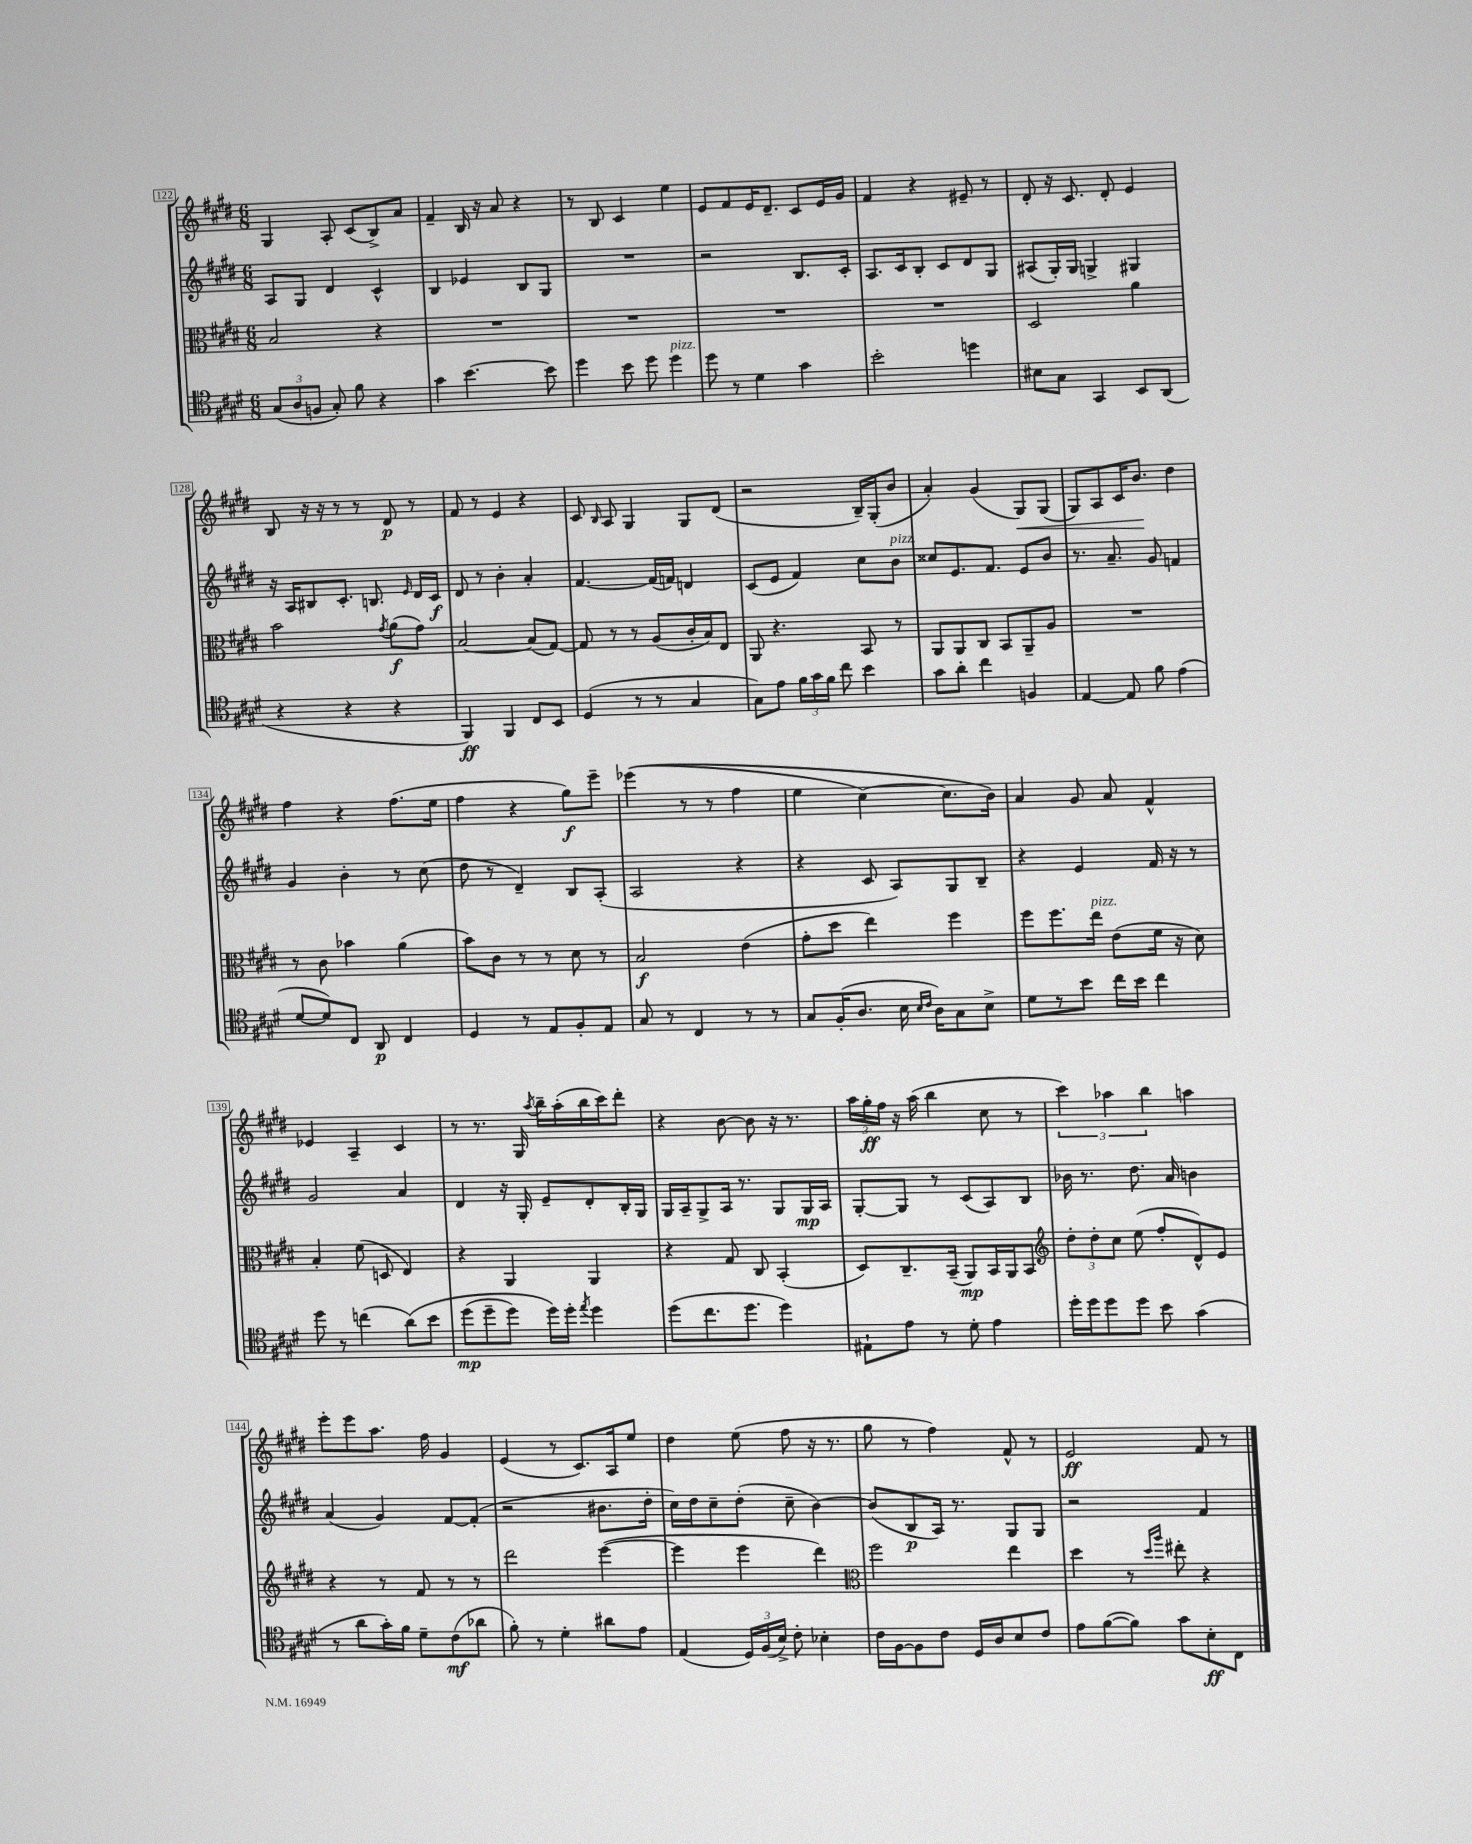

**kern	**dynam	**kern	**dynam	**kern	**dynam	**kern	**dynam
*part4	*part4	*part3	*part3	*part2	*part2	*part1	*part1
*staff4	*staff4	*staff3	*staff3	*staff2	*staff2	*staff1	*staff1
*clefC4	*	*clefC3	*	*clefG2	*	*clefG2	*
*k[f#c#g#d#]	*	*k[f#c#g#d#]	*	*k[f#c#g#d#]	*	*k[f#c#g#d#]	*
*M6/8	*	*M6/8	*	*M6/8	*	*M6/8	*
=122	=122	=122	=122	=122	=122	=122	=122
(12G#/L	.	2B/	.	8A/L	.	4G#/	.
12A/	.	.	.	.	.	.	.
.	.	.	.	8G#/J	.	.	.
12Fn/J	.	.	.	.	.	.	.
8G#'/)	.	.	.	4d#/	.	8A'/	.
8f#\	.	.	.	.	.	(8c#/L	.
4r	.	4r	.	4c#^^/	.	8B^/)	.
.	.	.	.	.	.	8a/J	.
=123	=123	=123	=123	=123	=123	=123	=123
4g#\	.	2.r	.	4B/	.	4f#~/	.
[4.b\	.	.	.	4e-X/	.	16B/	.
.	.	.	.	.	.	16r	.
.	.	.	.	.	.	8a/	.
.	.	.	.	8B/L	.	4r	.
8b\]	.	.	.	8G#/J	.	.	.
=124	=124	=124	=124	=124	=124	=124	=124
4dd#\	.	2.r	.	2.r	.	8r	.
.	.	.	.	.	.	8B/	.
8b\	.	.	.	.	.	4c#/	.
8dd#\	.	.	.	.	.	.	.
!LO:TX:a:i:t=pizz.	!	!	!	!	!	!	!
4dd#\	.	.	.	.	.	4ee\	.
=125	=125	=125	=125	=125	=125	=125	=125
8dd#\	.	2.r	.	2r	.	8e/L	.
8r	.	.	.	.	.	8f#/	.
4d#\	.	.	.	.	.	16e/K	.
.	.	.	.	.	.	8.d#~/J	.
4g#\	.	.	.	8.B/L	.	8c#/L	.
.	.	.	.	.	.	16e/L	.
.	.	.	.	16c#'/Jk	.	16g#/JJ	.
=126	=126	=126	=126	=126	=126	=126	=126
2b'\	.	2.r	.	8.A/L	.	4f#/	.
.	.	.	.	16c#/k	.	.	.
.	.	.	.	8B'/J	.	4r	.
.	.	.	.	8c#/L	.	.	.
4ddn\	.	.	.	8d#/	.	8e#X~/	.
.	.	.	.	8G#/J	.	8r	.
=127	=127	=127	=127	=127	=127	=127	=127
8B#X\L	.	2D#/	.	(8A#X/L	.	8d#'/	.
8G#\J	.	.	.	16G#'/L)	.	16r	.
.	.	.	.	16G#/JJ	.	8.c#/	.
4GG#/	.	.	.	4Gn^/	.	.	.
.	.	.	.	.	.	8d#'/	.
8BB/L	.	4a\	.	4G#X/	.	4e/	.
(8AA/J	.	.	.	.	.	.	.
!!LO:LB:g=z
=128	=128	=128	=128	=128	=128	=128	=128
4r	.	2b\	.	16r	.	8B/	.
.	.	.	.	16A/KL	.	.	.
.	.	.	.	8B#X/	.	16r	.
.	.	.	.	.	.	16r	.
4r	.	.	.	8.c#'/J	.	8r	.
.	.	.	.	.	.	8r	.
.	.	.	.	8.Bn/	.	.	.
.	.	8qg#/	.	.	.	.	.
4r	.	(8a\L	f	.	.	8d#/	p
.	.	.	.	16qqe/	.	.	.
.	.	8g#\J)	.	16d#/LL	.	8r	.
.	.	.	.	16c#/JJ	f	.	.
=129	=129	=129	=129	=129	=129	=129	=129
4FF#/)	ff	[2B/	.	8d#/	.	8f#/	.
.	.	.	.	8r	.	8r	.
4FF#/	.	.	.	4b'\	.	4e/	.
8C#/L	.	(8B/L]	.	4a'/	.	4r	.
8BB/J	.	[8G#/J)	.	.	.	.	.
=130	=130	=130	=130	=130	=130	=130	=130
(4D#/	.	8G#/]	.	[4.f#/	.	8c#/	.
.	.	.	.	.	.	16qqB/	.
.	.	8r	.	.	.	8A/	.
8r	.	8r	.	.	.	4G#/	.
8r	.	(8A/L	.	(16f#/LL]	.	.	.
.	.	.	.	16fn/JJ)	.	.	.
4G#/	.	16c#'/L	.	4dn/	.	8G#/L	.
.	.	16B/J)	.	.	.	.	.
.	.	8E/J	.	.	.	(8d#/J	.
=131	=131	=131	=131	=131	=131	=131	=131
8G#\L)	.	8AA/	.	(8c#/L	.	2r	.
8e\J	.	4.r	.	8e/J	.	.	.
24f#\LL	.	.	.	4f#/)	.	.	.
24g#\	.	.	.	.	.	.	.
24f#\JJ	.	.	.	.	.	.	.
8cc#\	.	.	.	.	.	.	.
4b\	.	8BB/	.	8cc#\L	.	16B~/LL)	.
.	.	.	.	.	.	(16G#'/J	.
!	!	!	!	!LO:TX:a:i:t=pizz.	!	!	!
.	.	8r	.	8b\J	.	8b/J	.
=132	=132	=132	=132	=132	=132	=132	=132
8g#\L	.	8AA/L	.	8cc##X/L	.	4a'/)	.
8a'\J	.	8AA/	.	8.e/	.	.	.
4cc#\	.	8C#/J	.	.	.	(4g#/	.
.	.	.	.	8.f#/J	.	.	.
.	.	8BB/L	.	.	.	.	.
!	!	!	!	!	!	!	!LO:HP:b
4Fn/	.	8AA~/	.	8e/L	.	8G#/L)	<
.	.	8A/J	.	8b/J	.	(8G#/J	.
=133	=133	=133	=133	=133	=133	=133	=133
[4E/	.	2.r	.	8.r	.	8G#/L)	.
.	.	.	.	.	.	8A/	.
.	.	.	.	8.a~/	.	.	.
8E/]	.	.	.	.	.	16c#/K	.
.	.	.	.	.	.	8.b/J	.
8f#\	.	.	.	8g#/	.	.	.
(4e\	.	.	.	4fn/	.	4dd#\	[
!!LO:LB:g=z
=134	=134	=134	=134	=134	=134	=134	=134
[8d#/L	.	8r	.	4g#/	.	4ff#\	.
8d#/])	.	8c#\	.	.	.	.	.
8C#/J	.	4b-X\	.	4b'\	.	4r	.
8AA/	p	.	.	.	.	.	.
4C#/	.	(4a\	.	8r	.	(8.ff#\L	.
.	.	.	.	(8cc#\	.	.	.
.	.	.	.	.	.	16ee\Jk	.
=135	=135	=135	=135	=135	=135	=135	=135
4D#/	.	8b\L)	.	8dd#\	.	4ff#\	.
.	.	8c#\J	.	8r	.	.	.
8r	.	8r	.	4d#~/)	.	4r	.
8E/L	.	8r	.	.	.	.	.
8F#'/	.	8d#\	.	8B/L	.	8gg#\L)	f
8E/J	.	8r	.	(8A'/J	.	8eee~\J	.
=136	=136	=136	=136	=136	=136	=136	=136
8G#/	.	2B/	f	2A/	.	((4eee-X\	.
8r	.	.	.	.	.	.	.
4C#/	.	.	.	.	.	8r	.
.	.	.	.	.	.	8r	.
8r	.	(4e\	.	4r	.	4ff#\	.
8r	.	.	.	.	.	.	.
=137	=137	=137	=137	=137	=137	=137	=137
8G#/L	.	8g#'\L	.	4r	.	4ee\	.
(16F#'/K	.	8dd#\J	.	.	.	.	.
8.A/J	.	.	.	.	.	.	.
.	.	4ee\)	.	8c#/	.	[4cc#\)	.
16B\	.	.	.	8A/L)	.	.	.
16qqB/LL	.	.	.	.	.	.	.
16qqc#/JJ	.	.	.	.	.	.	.
16A\KL)	.	.	.	.	.	.	.
8G#\	.	4ff#\	.	8G#/	.	8.cc#\L]	.
8B^\J	.	.	.	8B~/J	.	.	.
.	.	.	.	.	.	16b\Jk)	.
=138	=138	=138	=138	=138	=138	=138	=138
8d#\L	.	8ff#\L	.	4r	.	4a/	.
8r	.	8.ff#\	.	.	.	.	.
8b\J	.	.	.	4e/	.	8g#/	.
!	!	!LO:TX:a:i:t=pizz.	!	!	!	!	!
.	.	16ee\Jk	.	.	.	.	.
16cc#\LL	.	(8e\L	.	.	.	8a/	.
16b\JJ	.	.	.	.	.	.	.
4cc#\	.	16f#\Jk	.	16f#/	.	4f#^^/	.
.	.	16r	.	16r	.	.	.
.	.	8d#\)	.	8r	.	.	.
!!LO:LB:g=z
=139	=139	=139	=139	=139	=139	=139	=139
8dd#\	.	4B'/	.	2g#/	.	4e-X/	.
8r	.	.	.	.	.	.	.
(4ccn\	.	(8f#\	.	.	.	4A~/	.
.	.	8Dn/	.	.	.	.	.
(8a\L)	.	4E/)	.	4a/	.	4c#/	.
8b\J	.	.	.	.	.	.	.
=140	=140	=140	=140	=140	=140	=140	=140
(8dd#\L	mp	4r	.	4d#/	.	8r	.
8dd#~\	.	.	.	.	.	8.r	.
8dd#\J)	.	4AA/	.	16r	.	.	.
.	.	.	.	16G#'/	.	16G#/	.
.	.	.	.	.	.	8qaa/	.
16dd#\LL)	.	.	.	8e~/L	.	16bb~\LL	.
16dd#'\JJ	.	.	.	.	.	(16aa'\	.
8qee/	.	.	.	.	.	.	.
4dd#\	.	4AA/	.	8d#'/	.	16bb\	.
.	.	.	.	.	.	16ccc#\J)	.
.	.	.	.	16B'/L	.	8ddd#'\J	.
.	.	.	.	16G#/JJ	.	.	.
=141	=141	=141	=141	=141	=141	=141	=141
(8dd#\L	.	4r	.	16G#/LL	.	4r	.
.	.	.	.	16A~/J	.	.	.
8.cc#\	.	.	.	8G#^/	.	.	.
.	.	8G#/	.	16A/Jk	.	[8b\	.
8.dd#\J	.	.	.	8.r	.	.	.
.	.	8C#/	.	.	.	8b\]	.
4dd#\)	.	(4BB'/	.	8G#/L	.	16r	.
.	.	.	.	.	.	8.r	.
.	.	.	.	16G#/L	mp	.	.
.	.	.	.	16A/JJ	.	.	.
=142	=142	=142	=142	=142	=142	=142	=142
8E#X`\L	.	8D#/L)	.	[8G#'/L	.	24aa\LL	.
.	.	.	.	.	.	24gg#'\	ff
.	.	.	.	.	.	24ff#\JJ	.
8e\J	.	8.C#~/	.	8G#/J]	.	16r	.
.	.	.	.	.	.	(16aa\	.
8r	.	.	.	8r	.	4bb\	.
.	.	(16BB~/Jk	.	.	.	.	.
8d#'\	.	8AA/L)	mp	(8c#/L	.	.	.
4e\	.	16BB/L	.	8A/)	.	8cc#\	.
.	.	16AA/J	.	.	.	.	.
.	.	8BB/J	.	8B/J	.	8r	.
=143	=143	=143	=143	=143	=143	=143	=143
*	*	*clefG2	*	*	*	*	*
16dd#'\LL	.	12dd#'\L	.	16b-X\	.	6ccc#\)	.
16dd#\J	.	.	.	8.r	.	.	.
.	.	12dd#'\	.	.	.	.	.
8dd#\	.	.	.	.	.	.	.
.	.	12cc#\J	.	.	.	6aa-X\	.
8dd#\J	.	(8ee\	.	8.dd#\	.	.	.
.	.	.	.	.	.	6bb\	.
8b\	.	8ff#'/L	.	.	.	.	.
.	.	.	.	16a/	.	.	.
(4g#\	.	8d#^^/)	.	4bn\	.	4aan\	.
.	.	8e/J	.	.	.	.	.
!!LO:LB:g=z
=144	=144	=144	=144	=144	=144	=144	=144
8r	.	4r	.	(4a/	.	8eee'\L	.
8a\L	.	.	.	.	.	8eee\	.
16g#'\L)	.	8r	.	4g#/)	.	8.aa\J	.
16f#\JJ	.	.	.	.	.	.	.
8d#~\L	.	8f#/	.	.	.	.	.
.	.	.	.	.	.	16ff#\	.
(8c#\	mf	8r	.	[8f#/L	.	4g#/	.
8a-X\J	.	8r	.	(8f#'/J]	.	.	.
=145	=145	=145	=145	=145	=145	=145	=145
8f#'\)	.	2ddd#\	.	2r	.	(4e/	.
8r	.	.	.	.	.	.	.
4d#'\	.	.	.	.	.	8r	.
.	.	.	.	.	.	8.c#/L)	.
8a#X\L	.	([4eee\	.	8.b#X\L	.	.	.
.	.	.	.	.	.	16A/k	.
8e\J	.	.	.	.	.	8ee/J	.
.	.	.	.	16dd#'\Jk	.	.	.
=146	=146	=146	=146	=146	=146	=146	=146
(4E/	.	4eee\]	.	16cc#\LL)	.	4dd#\	.
.	.	.	.	16dd#\J	.	.	.
.	.	.	.	8cc#~\	.	.	.
24D#/LL)	.	4eee\	.	(8dd#'\J	.	(8ee\	.
(24F#/	.	.	.	.	.	.	.
24B^/JJ)	.	.	.	.	.	.	.
8c#'\	.	.	.	8cc#~\	.	8ff#\	.
4B-X'\	.	4ddd#\)	.	[4b\)	.	16r	.
.	.	.	.	.	.	8.r	.
=147	=147	=147	=147	=147	=147	=147	=147
*	*	*clefC3	*	*	*	*	*
16c#\LL	.	2ff#\	.	(8b/L]	.	8gg#\	.
[16F#\J	.	.	.	.	.	.	.
8F#\]	.	.	.	8B/	p	8r	.
8c#\J	.	.	.	16A/Jk)	.	4ff#\)	.
.	.	.	.	8.r	.	.	.
16D#/LL	.	.	.	.	.	.	.
16A/J	.	.	.	.	.	.	.
8B/	.	4ee\	.	8G#/L	.	8f#^^/	.
8c#/J	.	.	.	8G#/J	.	8r	.
=148	=148	=148	=148	=148	=148	=148	=148
8e\L	.	4dd#\	.	2r	.	2e/	ff
([8f#\	.	.	.	.	.	.	.
8f#\J])	.	8r	.	.	.	.	.
.	.	16qqdd#/LL	.	.	.	.	.
.	.	16qqaa/JJ	.	.	.	.	.
8g#\L	.	8ee#X'\	.	.	.	.	.
8B'\	ff	4r	.	4f#/	.	8f#/	.
8C#\J	.	.	.	.	.	8r	.
==	==	==	==	==	==	==	==
*-	*-	*-	*-	*-	*-	*-	*-
